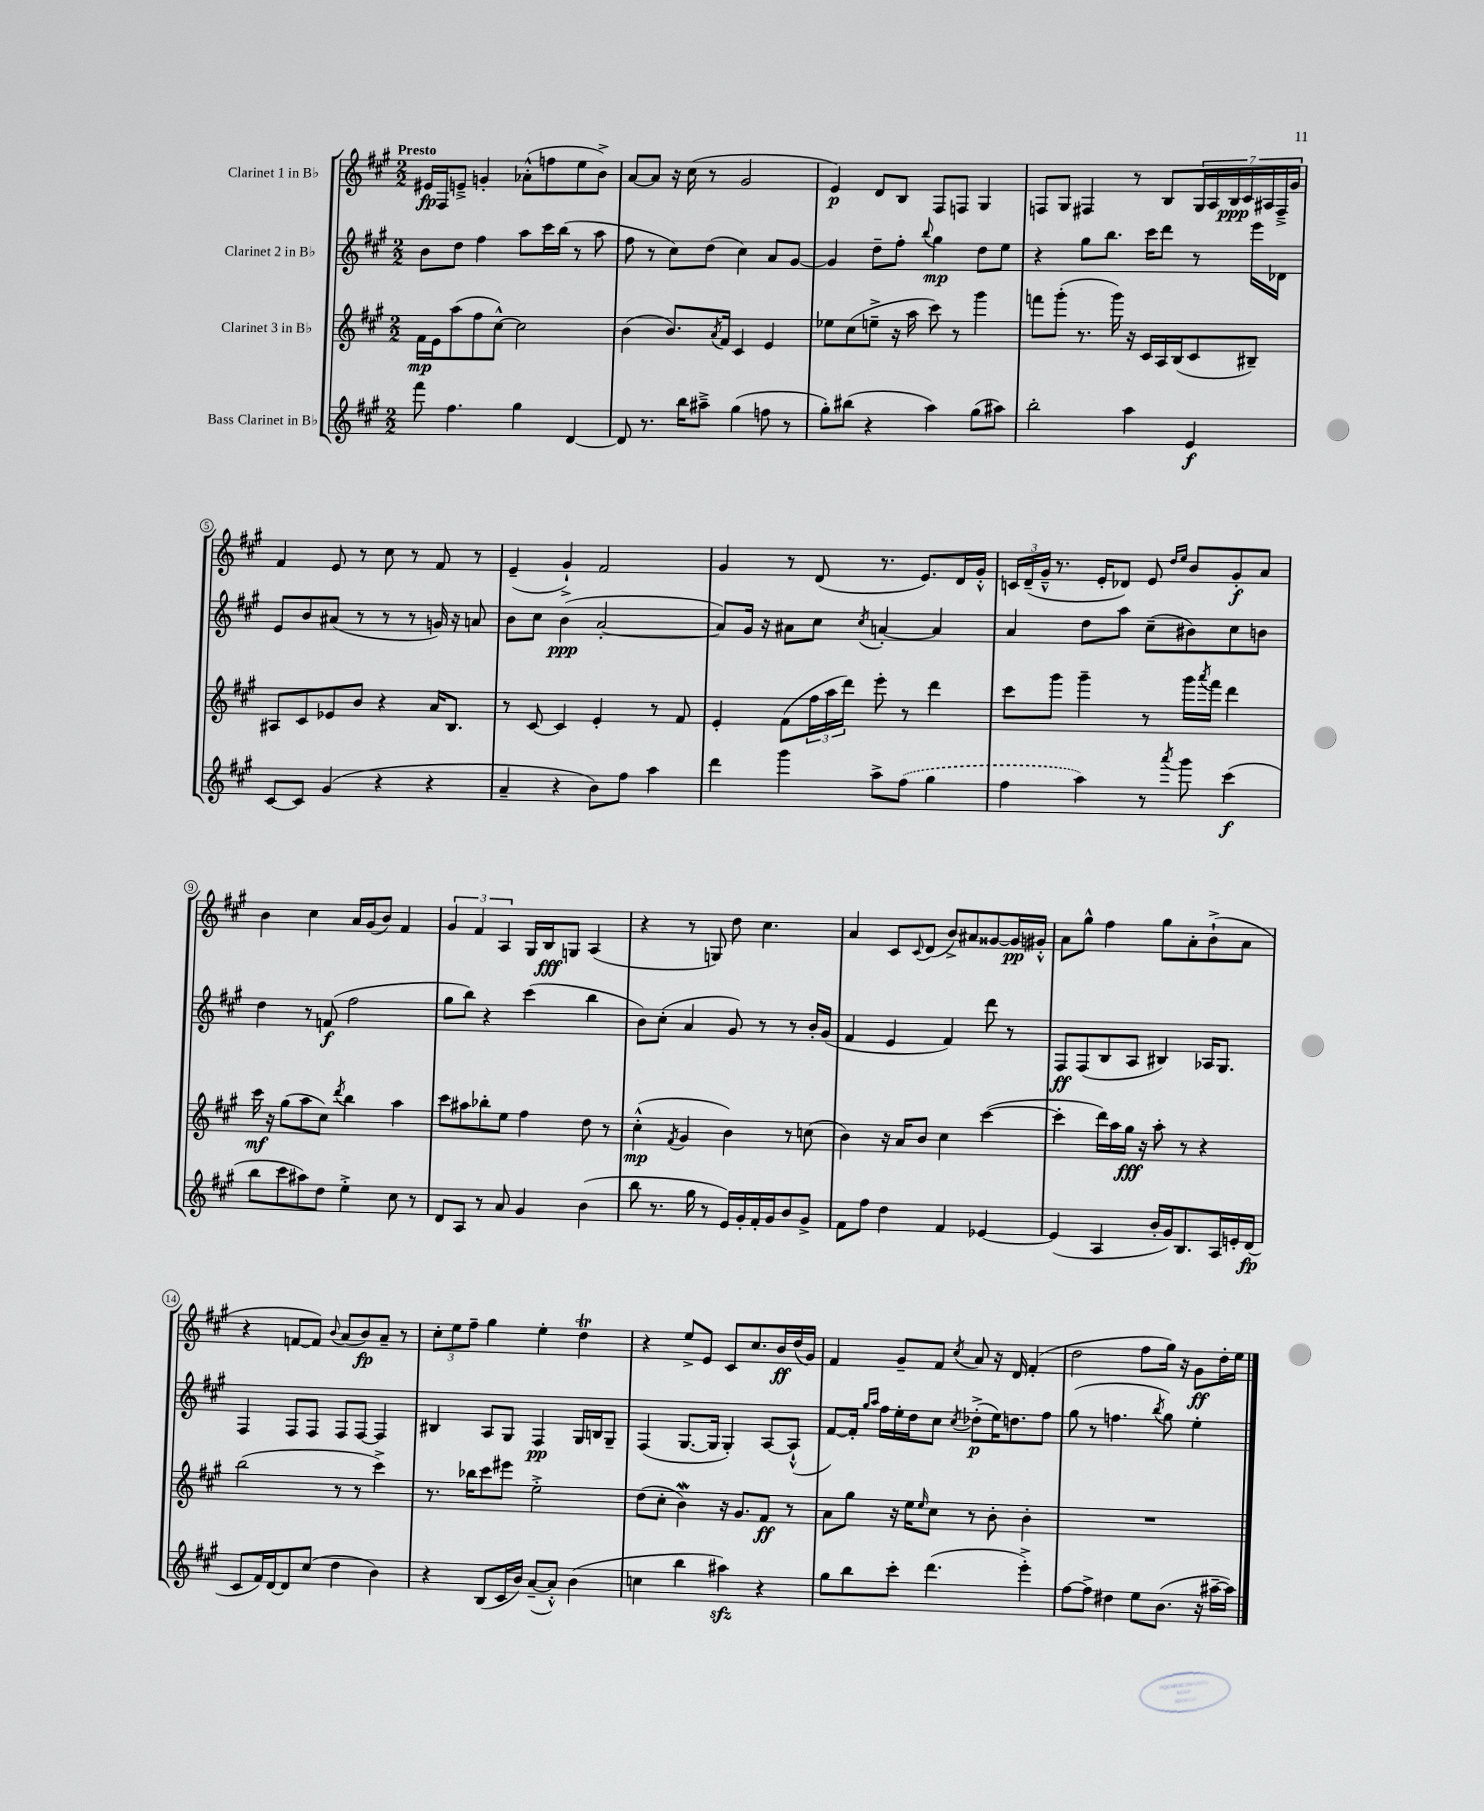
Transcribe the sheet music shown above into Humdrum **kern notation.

**kern	**dynam	**kern	**dynam	**kern	**dynam	**kern	**dynam
*part4	*part4	*part3	*part3	*part2	*part2	*part1	*part1
*staff4	*staff4	*staff3	*staff3	*staff2	*staff2	*staff1	*staff1
*I"Bass Clarinet in B♭	*	*I"Clarinet 3 in B♭	*	*I"Clarinet 2 in B♭	*	*I"Clarinet 1 in B♭	*
*clefG2	*	*clefG2	*	*clefG2	*	*clefG2	*
*k[f#c#g#]	*	*k[f#c#g#]	*	*k[f#c#g#]	*	*k[f#c#g#]	*
*M2/2	*	*M2/2	*	*M2/2	*	*M2/2	*
=1	=1	=1	=1	=1	=1	=1	=1
!	!	!	!	!	!	!LO:TX:a:B:t=Presto	!
8fff#\	.	16f#\LL	mp	8b\L	.	16e#X/LL	fp
.	.	16e\J	.	.	.	16F#/J	.
4.ff#\	.	(8aa\	.	8dd\J	.	8en~^/J	.
.	.	8ff#\	.	4ff#\	.	4gn'/	.
.	.	[8cc#^^\J)	.	.	.	.	.
4gg#\	.	2cc#\]	.	8aa\L	.	(8a-X'^^\L	.
.	.	.	.	16ccc#\L	.	8ffn\	.
.	.	.	.	(16bb\JJ	.	.	.
[4d/	.	.	.	8r	.	8ee\	.
.	.	.	.	8aa\	.	8b^\J)	.
=2	=2	=2	=2	=2	=2	=2	=2
8d/]	.	(4b\	.	8ff#\	.	[8a/L	.
8.r	.	.	.	8r	.	8a/J]	.
.	.	8.b/L)	.	8cc#\L)	.	16r	.
16bb\KL	.	.	.	.	.	(16cc#\	.
8aa#X~^\J	.	.	.	(8dd\J	.	8r	.
.	.	8qa/	.	.	.	.	.
.	.	16f#/Jk	.	.	.	.	.
(4gg#\	.	4c#/	.	4cc#\)	.	2g#/	.
8ffn\	.	4e/	.	8a/L	.	.	.
8r	.	.	.	[8g#/J	.	.	.
=3	=3	=3	=3	=3	=3	=3	=3
8gg#'\L)	.	8ee-X\L	.	4g#/]	.	4e/)	p
(8bb#X\J	.	(8cc#\	.	.	.	.	.
4r	.	8een~^\J	.	8dd~\L	.	8d/L	.
.	.	16r	.	8ff#'\J	.	8B/J	.
.	.	16aa\	.	.	.	.	.
.	.	.	.	8qqbb/	.	.	.
4aa\)	.	8ccc#\)	.	4gg#\	mp	8F#/L	.
.	.	8r	.	.	.	8Fn/J	.
(8gg#\L	.	4ggg#\	.	8dd\L	.	4G#/	.
8aa#X\J)	.	.	.	8ee\J	.	.	.
=4	=4	=4	=4	=4	=4	=4	=4
2bb'\	.	8fffn\L	.	4r	.	8Fn/L	.
.	.	(8ggg#'\J	.	.	.	8G#/J	.
.	.	8.r	.	8gg#\L	.	4F#X/	.
.	.	.	.	8.bb\J	.	.	.
.	.	16ggg#\)	.	.	.	.	.
4aa\	.	16r	.	.	.	8r	.
.	.	16c#/LL	.	16ccc#\KL	.	.	.
.	.	16A/	.	8ddd\J	.	8B/L	.
.	.	(16B/J	.	.	.	.	.
4e/	f	8c#/	.	8r	.	28G#/L	.
.	.	.	.	.	.	28A/	.
.	.	.	.	.	.	28B/	ppp
.	.	.	.	.	.	28c#/	.
.	.	8B#X~/J)	.	16eee\LL	.	.	.
.	.	.	.	.	.	28A#X/	.
.	.	.	.	.	.	28F#~^/	.
.	.	.	.	16d-X\JJ	.	.	.
.	.	.	.	.	.	28g#/JJ	.
!!LO:LB:g=z
=5	=5	=5	=5	=5	=5	=5	=5
[8c#/L	.	8A#X/L	.	8e/L	.	4f#/	.
8c#/J]	.	8c#/	.	8b/	.	.	.
(4g#/	.	8e-X/	.	(8a#X/J	.	8e/	.
.	.	8b/J	.	8r	.	8r	.
4r	.	4r	.	8r	.	8cc#\	.
.	.	.	.	8r	.	8r	.
4r	.	16a/KL	.	16gn/)	.	8f#/	.
.	.	8.B/J	.	16r	.	.	.
.	.	.	.	8an/	.	8r	.
=6	=6	=6	=6	=6	=6	=6	=6
4a~/	.	8r	.	8b\L	.	(4e~/	.
.	.	[8c#/	.	8cc#\J	.	.	.
4r	.	4c#/]	.	(4b\	ppp	4g#`^/)	.
8b\L)	.	4e'/	.	[2a'/	.	2f#/	.
8ff#\J	.	.	.	.	.	.	.
4aa\	.	8r	.	.	.	.	.
.	.	8f#/	.	.	.	.	.
=7	=7	=7	=7	=7	=7	=7	=7
4ddd\	.	4e'/	.	8a/L])	.	4g#/	.
.	.	.	.	16g#/Jk	.	.	.
.	.	.	.	16r	.	.	.
4ggg#\	.	(8f#\L	.	8a#X\L	.	8r	.
.	.	24ff#\L	.	8cc#\J	.	(8d/	.
.	.	24aa\	.	.	.	.	.
.	.	24ddd\JJ)	.	.	.	.	.
.	.	.	.	8qcc#/	.	.	.
8aa^\L	.	8eee'\	.	[4an'/	.	8.r	.
(8ff#\J	.	8r	.	.	.	.	.
.	.	.	.	.	.	8.e/L)	.
4gg#\	.	4ddd\	.	4a/]	.	.	.
.	.	.	.	.	.	16d/L	.
.	.	.	.	.	.	16g#'^^/JJ	.
=8	=8	=8	=8	=8	=8	=8	=8
4ff#\	.	8ccc#\L	.	4a/	.	24cn/LL	.
.	.	.	.	.	.	(24d~/	.
.	.	.	.	.	.	24g#~^^/JJ	.
.	.	8ggg#\J	.	.	.	8.r	.
4aa\)	.	4ggg#~\	.	8dd\L	.	.	.
.	.	.	.	.	.	16e'/KL	.
.	.	.	.	8aa\J	.	8d-X/J)	.
8r	.	8r	.	(8cc#~\L	.	8e/	.
.	.	.	.	.	.	16qqdd/LL	.
8qaaa/	.	.	.	.	.	16qqee/JJ	.
8ggg#\	.	16ggg#\LL	.	8b#X\)	.	8b/L	.
.	.	8qaaa/	.	.	.	.	.
.	.	16fff#\JJ	.	.	.	.	.
(4ccc#\	f	4ddd\	.	8cc#\	.	8g#'/	f
.	.	.	.	8bn\J	.	8a/J	.
!!LO:LB:g=z
=9	=9	=9	=9	=9	=9	=9	=9
8bb\L	.	16ccc#\	mf	4dd\	.	4b\	.
.	.	16r	.	.	.	.	.
8ccc#\	.	(8gg#\L	.	.	.	.	.
8aa#X\)	.	8aa\	.	8r	.	4cc#\	.
8dd\J	.	8cc#\J)	.	(8fn/	f	.	.
.	.	8qddd/	.	.	.	.	.
4ee'^\	.	4bb\	.	2ff#\	.	16a/LL	.
.	.	.	.	.	.	(16g#/J	.
.	.	.	.	.	.	8b/J)	.
8cc#\	.	4aa\	.	.	.	4f#/	.
8r	.	.	.	.	.	.	.
=10	=10	=10	=10	=10	=10	=10	=10
8d/L	.	8ccc#\L	.	8gg#\L	.	6g#/	.
8A/J	.	8aa#X\	.	8bb\J)	.	.	.
.	.	.	.	.	.	6f#/	.
8r	.	8bb-X'\	.	4r	.	.	.
.	.	.	.	.	.	6A/	.
8a/	.	8ee\J	.	.	.	.	.
4g#/	.	4ff#\	.	(4ccc#\	.	16G#/LL	.
.	.	.	.	.	.	16B/J	fff
.	.	.	.	.	.	8Gn/J	.
(4b\	.	8dd\	.	4bb\	.	(4A/	.
.	.	8r	.	.	.	.	.
=11	=11	=11	=11	=11	=11	=11	=11
8bb\	.	(4cc#'^^\	mp	8b\L)	.	4r	.
8.r	.	.	.	(8cc#'\J	.	.	.
.	.	8qf#/	.	.	.	.	.
.	.	4g#/	.	4a/	.	8r	.
16gg#\	.	.	.	.	.	.	.
8r	.	.	.	.	.	8Gn/)	.
16e/LL)	.	4b\)	.	8g#/)	.	8dd\	.
16g#'/	.	.	.	.	.	.	.
16f#'/	.	.	.	8r	.	4.cc#\	.
16g#/J	.	.	.	.	.	.	.
8b/	.	8r	.	8r	.	.	.
8g#^/J	.	(8ccn\	.	16b'/LL	.	.	.
.	.	.	.	(16g#/JJ	.	.	.
=12	=12	=12	=12	=12	=12	=12	=12
8f#\L	.	4b\)	.	4f#/	.	4a/	.
8ff#\J	.	.	.	.	.	.	.
4dd\	.	16r	.	4e/	.	8c#/L	.
.	.	16a/KL	.	.	.	.	.
.	.	.	.	.	.	8qqc#/	.
.	.	8b/J	.	.	.	(8d/J	.
4f#/	.	4cc#\	.	4f#/)	.	8b^/L)	.
.	.	.	.	.	.	8a#X/	.
[4e-X/	.	([4ccc#\	.	8ddd\	.	[8g##X/	.
.	.	.	.	8r	.	16g##/L]	pp
.	.	.	.	.	.	16g#X'^^/JJ	.
=13	=13	=13	=13	=13	=13	=13	=13
(4e-/]	.	4ccc#'\]	.	8F#/L	ff	8a\L	.
.	.	.	.	(8F#/	.	8gg#^^\J	.
4A/	.	16ddd\LL)	.	8B/	.	4ff#\	.
.	.	16aa\	.	.	.	.	.
.	.	16gg#\JJ	fff	8A/J	.	.	.
.	.	16r	.	.	.	.	.
16b'/LL	.	8aa'\	.	4B#X/)	.	8gg#\L	.
16g#/J)	.	.	.	.	.	.	.
8.B/	.	8r	.	.	.	8a'\	.
.	.	4r	.	16A-X/KL	.	(8b`^\	.
16A/L	.	.	.	8.G#/J	.	.	.
16en'/	.	.	.	.	.	8a\J	.
(16d/JJ	fp	.	.	.	.	.	.
!!LO:LB:g=z
=14	=14	=14	=14	=14	=14	=14	=14
8c#/L	.	(2bb\	.	4F#/	.	4r	.
16f#/L)	.	.	.	.	.	.	.
[16d/J	.	.	.	.	.	.	.
8d/]	.	.	.	8F#/L	.	[8fn/L	.
(8cc#/J	.	.	.	8F#/J	.	8f/J])	.
.	.	.	.	.	.	8qqb/	.
4dd\	.	8r	.	8F#/L	.	(8a/L	.
.	.	8r	.	[8F#/J	.	8b/)	fp
4b\)	.	4ccc#^\)	.	4F#/]	.	8a~/J	.
.	.	.	.	.	.	8r	.
=15	=15	=15	=15	=15	=15	=15	=15
4r	.	8.r	.	4B#X/	.	12cc#'\L	.
.	.	.	.	.	.	12ee\	.
.	.	.	.	.	.	12ff#~\J	.
.	.	16bb-X\KL	.	.	.	.	.
(8B/L	.	8ccc#\	.	8A/L	.	4gg#\	.
16c#/L	.	8eee#X\J	.	8G#/J	.	.	.
16b/JJ)	.	.	.	.	.	.	.
([8a~/L	.	2ee'^\	.	4F#/	pp	4ee'\	.
8a'^^/J])	.	.	.	.	.	.	.
(4b\	.	.	.	16G#/LL	.	4ddT\	.
.	.	.	.	16Bn/J	.	.	.
.	.	.	.	8G#~/J	.	.	.
=16	=16	=16	=16	=16	=16	=16	=16
4ccn\	.	(8dd\L	.	(4F#/	.	4r	.
.	.	8cc#'\J	.	.	.	.	.
4bb\	.	4bW\)	.	[8.G#/L	.	8ee^/L	.
.	.	.	.	.	.	8e/J	.
.	.	.	.	16G#/Jk]	.	.	.
4aa#Xzz\)	.	16r	.	4G#'/)	.	8c#/L	.
.	.	8.g#/L	.	.	.	.	.
.	.	.	.	.	.	8.cc#/	.
4r	.	8f#/J	ff	[8A/L	.	.	.
.	.	.	.	.	.	16b/L	ff
.	.	8r	.	(8A`^^/J]	.	(16dd/	.
.	.	.	.	.	.	16g#/JJ)	.
=17	=17	=17	=17	=17	=17	=17	=17
8gg#\L	.	8a\L	.	[8f#/L)	.	4f#/	.
8bb\	.	8gg#\J	.	16f#'/Jk]	.	.	.
.	.	.	.	16qqgg#/LL	.	.	.
.	.	.	.	16qqaa/JJ	.	.	.
.	.	.	.	16ff#\LL	.	.	.
8ccc#'\J	.	16r	.	16ee'\	.	8g#~/L	.
.	.	16ee\KL	.	16dd\J	.	.	.
.	.	16qqee/	.	.	.	.	.
(4.ddd\	.	8cc#\J	.	8cc#\J	.	8f#/J	.
.	.	.	.	8qcc#/	.	8qcc#/	.
.	.	8r	.	(8dd-X'^\L	p	8a/	.
.	.	8b'\	.	16ee\K)	.	16r	.
.	.	.	.	8.ddn\	.	16d/	.
4eee'^\)	.	4b'\	.	.	.	(4f#'/	.
.	.	.	.	8ff#\J	.	.	.
=18	=18	=18	=18	=18	=18	=18	=18
[8ff#\L	.	1r	.	(8gg#\	.	2dd\	.
8ff#^\J]	.	.	.	8r	.	.	.
4dd#X\	.	.	.	4.ffn\	.	.	.
8ee\L	.	.	.	.	.	8ff#\L	.
.	.	.	.	8qbb/	.	.	.
(8.b\J	.	.	.	8gg#\)	.	16gg#\Jk)	.
.	.	.	.	.	.	16r	.
.	.	.	.	4ee'\	.	8g#\L	ff
16r	.	.	.	.	.	.	.
[16aa#X~\LL	.	.	.	.	.	16dd'\L	.
16aa#\JJ])	.	.	.	.	.	16ee\JJ	.
==	==	==	==	==	==	==	==
*-	*-	*-	*-	*-	*-	*-	*-
